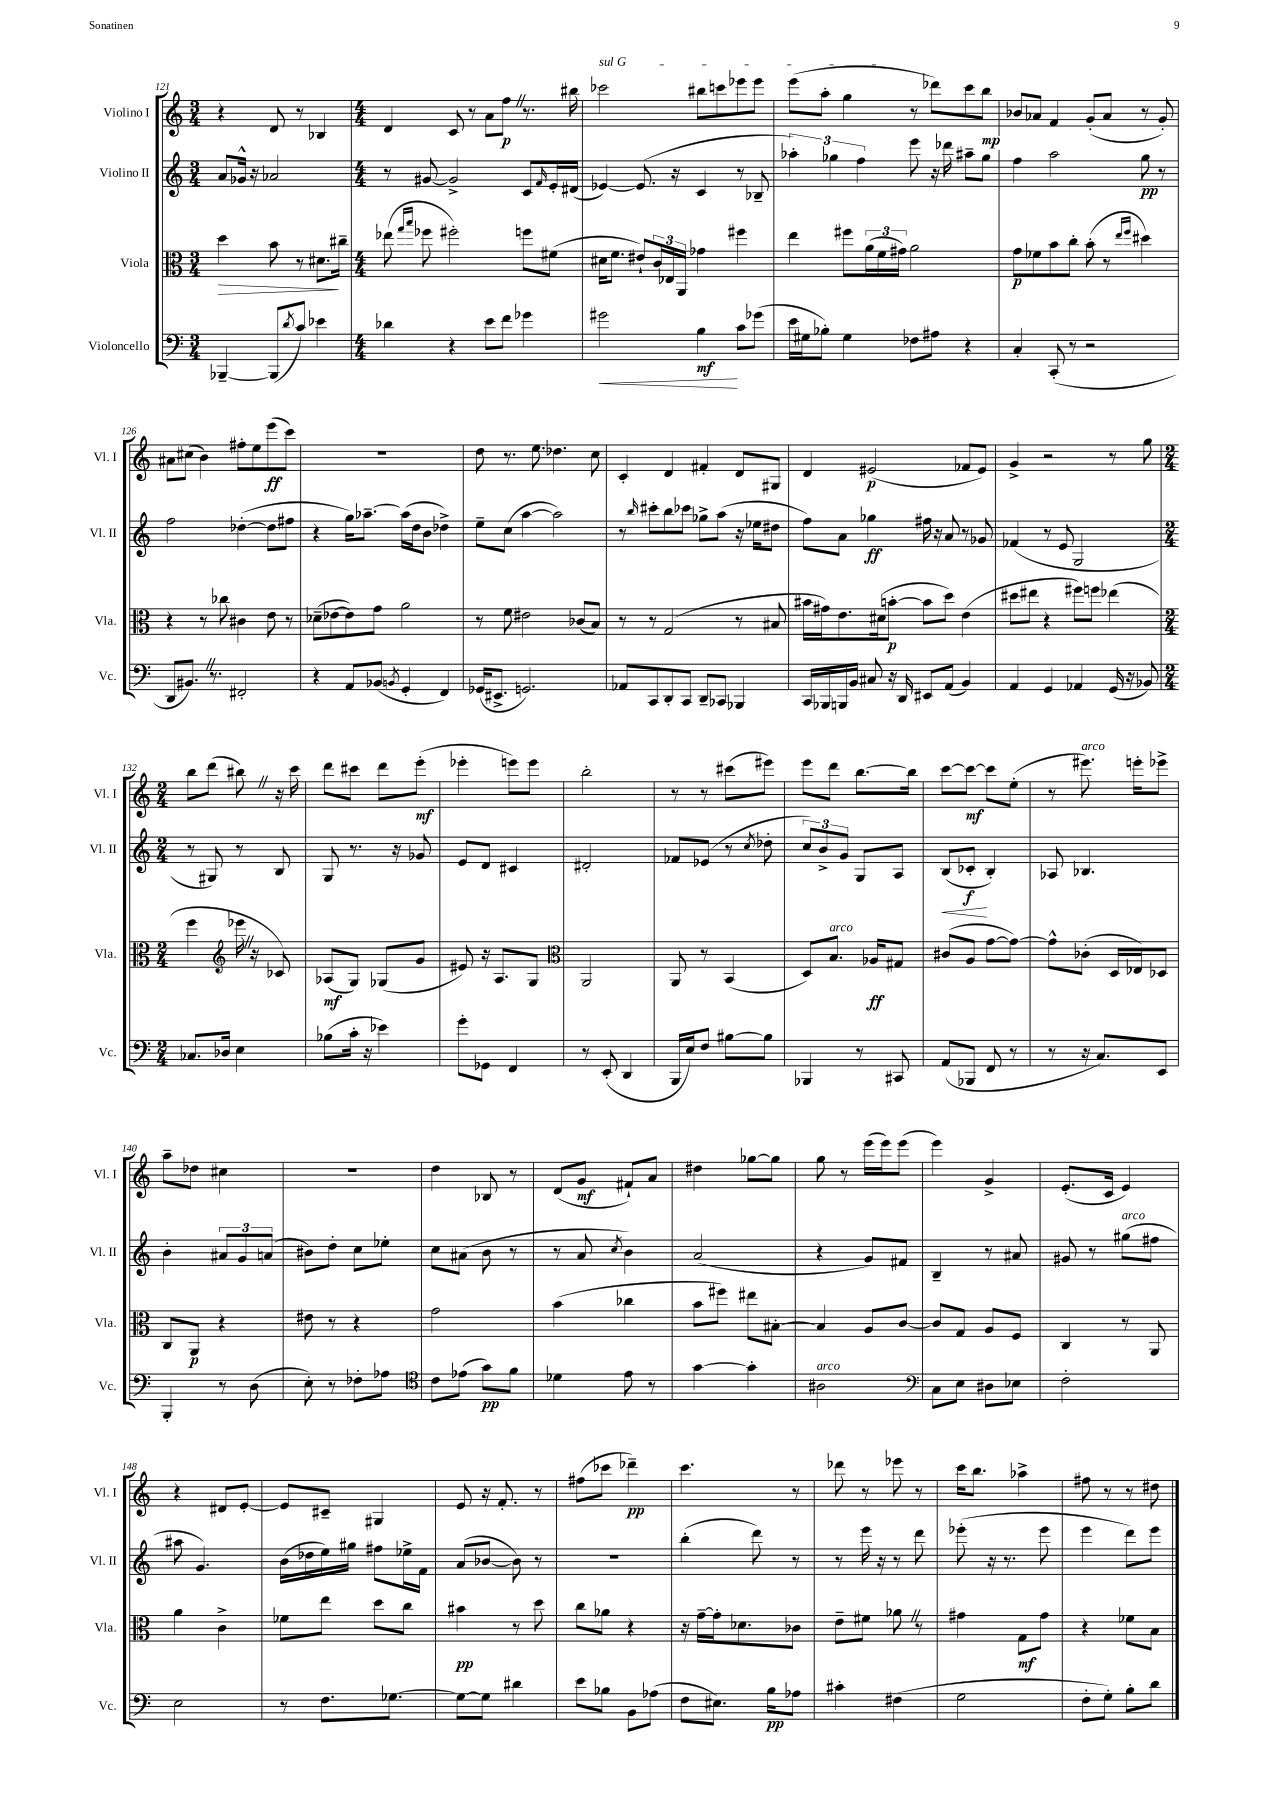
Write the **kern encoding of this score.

**kern	**kern	**kern	**kern
*staff4	*staff3	*staff2	*staff1
*clefF4	*clefC3	*clefG2	*clefG2
*k[]	*k[]	*k[]	*k[]
*M3/4	*M3/4	*M3/4	*M3/4
[4BBB-~	4dd	8a	4r
.	.	16g-^^	.
.	.	16r	.
(8BBB-]	8b	2a-	8d
8qd	.	.	.
8c)	8r	.	8r
4e-	8.d#	.	4B-
.	16cc#~	.	.
=	=	=	=
*M4/4	*M4/4	*M4/4	*M4/4
4d-	(8ee-	8r	4d
.	16qqgg	.	.
.	16qqbb	.	.
.	8ff-	[8g#	.
4r	2ff#')	2g#^]	8c
.	.	.	8r
8e	.	.	8a
8f	.	.	8ff
4g-	8ff	8c	8.r
.	.	16qqf	.
.	(8f#	16e'	.
.	.	(16d#	16bb#
=	=	=	=
2g#	16d#	[4e-)	2ccc-
.	8.f	.	.
.	8e#`)	(8.e-]	.
.	24c	.	.
.	24E-	.	.
.	.	16r	.
.	24AA	.	.
4B	4g-	4c	8bb#
.	.	.	8ccc
8c	4ff#	8r	8eee-
(8g-	.	8B-~	8eee-
=	=	=	=
16e	4ee	6aa-')	(8eee
16G#	.	.	.
8B-')	.	.	8aa'
.	.	6gg-	.
4G#	8ff#	.	4gg
.	.	6ff	.
.	(24a	.	.
.	24f	.	.
.	24g#)	.	.
8F-	2a	8eee	8r
8A#	.	16r	8ddd-)
.	.	16ddd-	.
4r	.	8aa#~	8ccc
.	.	8gg-	8bb
=	=	=	=
4C'	8g	4ff	8b-
.	8f-	.	8a-
(8CC'	8b	2aa	4f
8r	8cc'	.	.
2r	(8b'	.	(8g'
.	8r	.	8a-
.	16qqee	.	.
.	16qqff	.	.
.	4dd#)	8gg	8r
.	.	8r	8g')
=	=	=	=
8DD	4r	2ff	8a#
8.BB#)	.	.	(8cc#
.	8r	.	4b)
8.r	.	.	.
.	8cc-	.	.
2FF#'	4c#	([4dd-'	8ff#'
.	.	.	8ee
.	8e	8dd-]	(8eee
.	8r	8ff#	8ccc)
=	=	=	=
4r	(8d-~	4r	1r
.	[8e-	.	.
8AA	8e-])	16gg)	.
.	.	[8.aa-~	.
(8BB-	8g	.	.
8qBB	.	.	.
4GG'	2a	(16aa-]	.
.	.	16dd	.
.	.	8b	.
4FF)	.	4dd-^)	.
=	=	=	=
(16GG-	8r	8ee~	8dd
8.EE#^	.	.	.
.	8f	(8cc	8.r
2.GG)	2e#	[4aa	.
.	.	.	8.ee
.	.	2aa])	4.dd-
.	(8c-	.	.
.	8B)	.	8cc
=	=	=	=
8AA-	8r	8r	4c'
.	.	16qqbb	.
8CC	8r	8ccc#'	.
8DD'	(2G	8bb	4d
8CC	.	8ccc-	.
8DD~	.	8gg-^	4f#'
8CC-	.	(8aa	.
4BBB-	8r	16r	8d
.	.	16ee-	.
.	8B#	8dd#	8G#
=	=	=	=
16CC	16b#	8ff)	4d
16BBB-	16g#)	.	.
16BBB	8.e	8a	.
16BB	.	.	.
8C#	.	4gg-	(2e#
.	(16d#	.	.
16r	[8b'	.	.
16DD	.	.	.
8EE#	8b]	16ff#	.
.	.	16r	.
(8AA	8dd)	8a	.
4BB)	(4e	8r	8f-
.	.	8g-	8e#)
=	=	=	=
4AA	8dd#	(4f-	4g^
.	8ee#	.	.
4GG	4r	8r	2r
.	.	8e	.
4AA-	8ff#)	2G	.
.	8ff	.	.
(16GG	(4ee-	.	8r
16r	.	.	.
8BB-)	.	.	8gg
=	=	=	=
*M2/4	*M2/4	*M2/4	*M2/4
8.C-	4ff	8r	8bb
.	.	8G#)	(8ddd
16D-	.	.	.
*	*clefG2	*	*
4E	16eee-	8r	8bb#)
.	16r	.	.
.	8c-)	8B	16r
.	.	.	16ccc
=	=	=	=
(8B-	(8A-	8G	8ddd
16c'	8G)	8.r	8ccc#
16r	.	.	.
4e-)	(8G-	.	8ddd
.	.	16r	.
.	8g	8g-	(8eee'
=	=	=	=
8g'	8e#)	8e	4eee-'
8GG-	16r	8d	.
.	8.A	.	.
4FF	.	4c#	8eee)
.	8G	.	8eee
=	=	=	=
*	*clefC3	*	*
8r	2AA	2d#'	2bb'
(8EE'	.	.	.
4DD	.	.	.
=	=	=	=
16BBB	8AA	8f-	8r
16E)	.	.	.
8F	8r	(8e-	8r
[8B#	(4BB	8r	(8ccc#
.	.	8qcc	.
8B#]	.	8dd-'	8eee#)
=	=	=	=
4BBB-	8D)	12cc)	8eee
.	.	12b^	.
.	8.B	.	8ddd
.	.	12g	.
8r	.	8G	[8.bb
.	16A-	.	.
8CC#	8G#	8A	.
.	.	.	16bb]
=	=	=	=
(8AA	(8c#	(8B	[8ccc
8BBB-	8A	8c-'	8ccc_
8FF	[8g	4B')	8ccc]
8r	8g_)	.	(8ee'
=	=	=	=
8r	8g^^]	8A-	8r
16r	(8c-'	4.B-	8.eee#)
8.C)	.	.	.
.	16D	.	.
.	16E-)	.	16eee'
8EE	8D-	.	8eee-^
=	=	=	=
4BBB'	8C	4b'	8aa~
.	8AA	.	8dd-
8r	4r	12a#	4cc#
.	.	12g	.
(8D	.	.	.
.	.	(12a	.
=	=	=	=
8E')	8e#	8b#)	2r
8r	8r	8dd'	.
8F-'	4r	8cc	.
8A-	.	8ee-'	.
=	=	=	=
*clefC4	*	*	*
8c	2g	8cc	4dd
(8e-	.	(8a#	.
8g)	.	8b	8B-
8f	.	8r	8r
=	=	=	=
4d-	(4b	8r	(8d
.	.	8a	8g
.	.	8qcc	.
8e	4cc-	4b)	8f#`)
8r	.	.	8a
=	=	=	=
[4g	8b	(2a	4dd#
.	8ff#)	.	.
4g']	8ee#	.	[8gg-
.	[8B#'	.	8gg-]
=	=	=	=
2A#	4B#]	4r	8gg
.	.	.	8r
.	8A	8g)	(16eee
.	.	.	16eee)
.	[8c	8f#	(8eee
=	=	=	=
*clefF4	*	*	*
8C	8c]	4B~	4eee)
8E	8G	.	.
8D#	8A	8r	4g^
8E-	8F	8a#	.
=	=	=	=
2F'	4C	8g#	(8.e'
.	.	8r	.
.	.	.	16c
.	8r	(8gg#	4e)
.	8AA	8ff#	.
=	=	=	=
2E	4a	8aa#	4r
.	.	4.g)	.
.	4c^	.	8d#
.	.	.	[8e'
=	=	=	=
8r	8f-	(16b	8e]
.	.	16dd-	.
8.F	8ee	16ee)	8c#~
.	.	16gg#	.
.	8dd	8ff#	4G#
[8.G-	.	.	.
.	8cc	16ee-^	.
.	.	16f	.
=	=	=	=
8G-_	4b#	(8a	8e
8G-]	.	[8b-	16r
.	.	.	8.f'
4d#	8r	8b-])	.
.	8dd	8r	8r
=	=	=	=
8e	8cc	2r	(8ff#
8B-	8a-	.	8ccc-
8BB	4r	.	4ddd-~)
(8A-	.	.	.
=	=	=	=
8F	16r	(4bb'	4.ccc
.	[16g~	.	.
8.E#)	16g']	.	.
.	8.d-	.	.
.	.	8ddd)	.
16B	.	.	.
8A-	8c-	8r	8r
=	=	=	=
4c#'	8e~	8r	8ddd-
.	8f#	16eee	8r
.	.	16r	.
(4F#	8a-	8r	8eee-
.	8r	8ddd	8r
=	=	=	=
2G	4g#	(8eee-'	16ccc
.	.	.	8.bb
.	.	16r	.
.	.	8.r	.
.	8G	.	4aa-^
.	8g#	8eee-	.
=	=	=	=
8F'	4r	4eee	8ff#
8G')	.	.	8r
8B'	8f-	8ddd)	8r
8d	8B	8eee	8dd#
==	==	==	==
*-	*-	*-	*-
